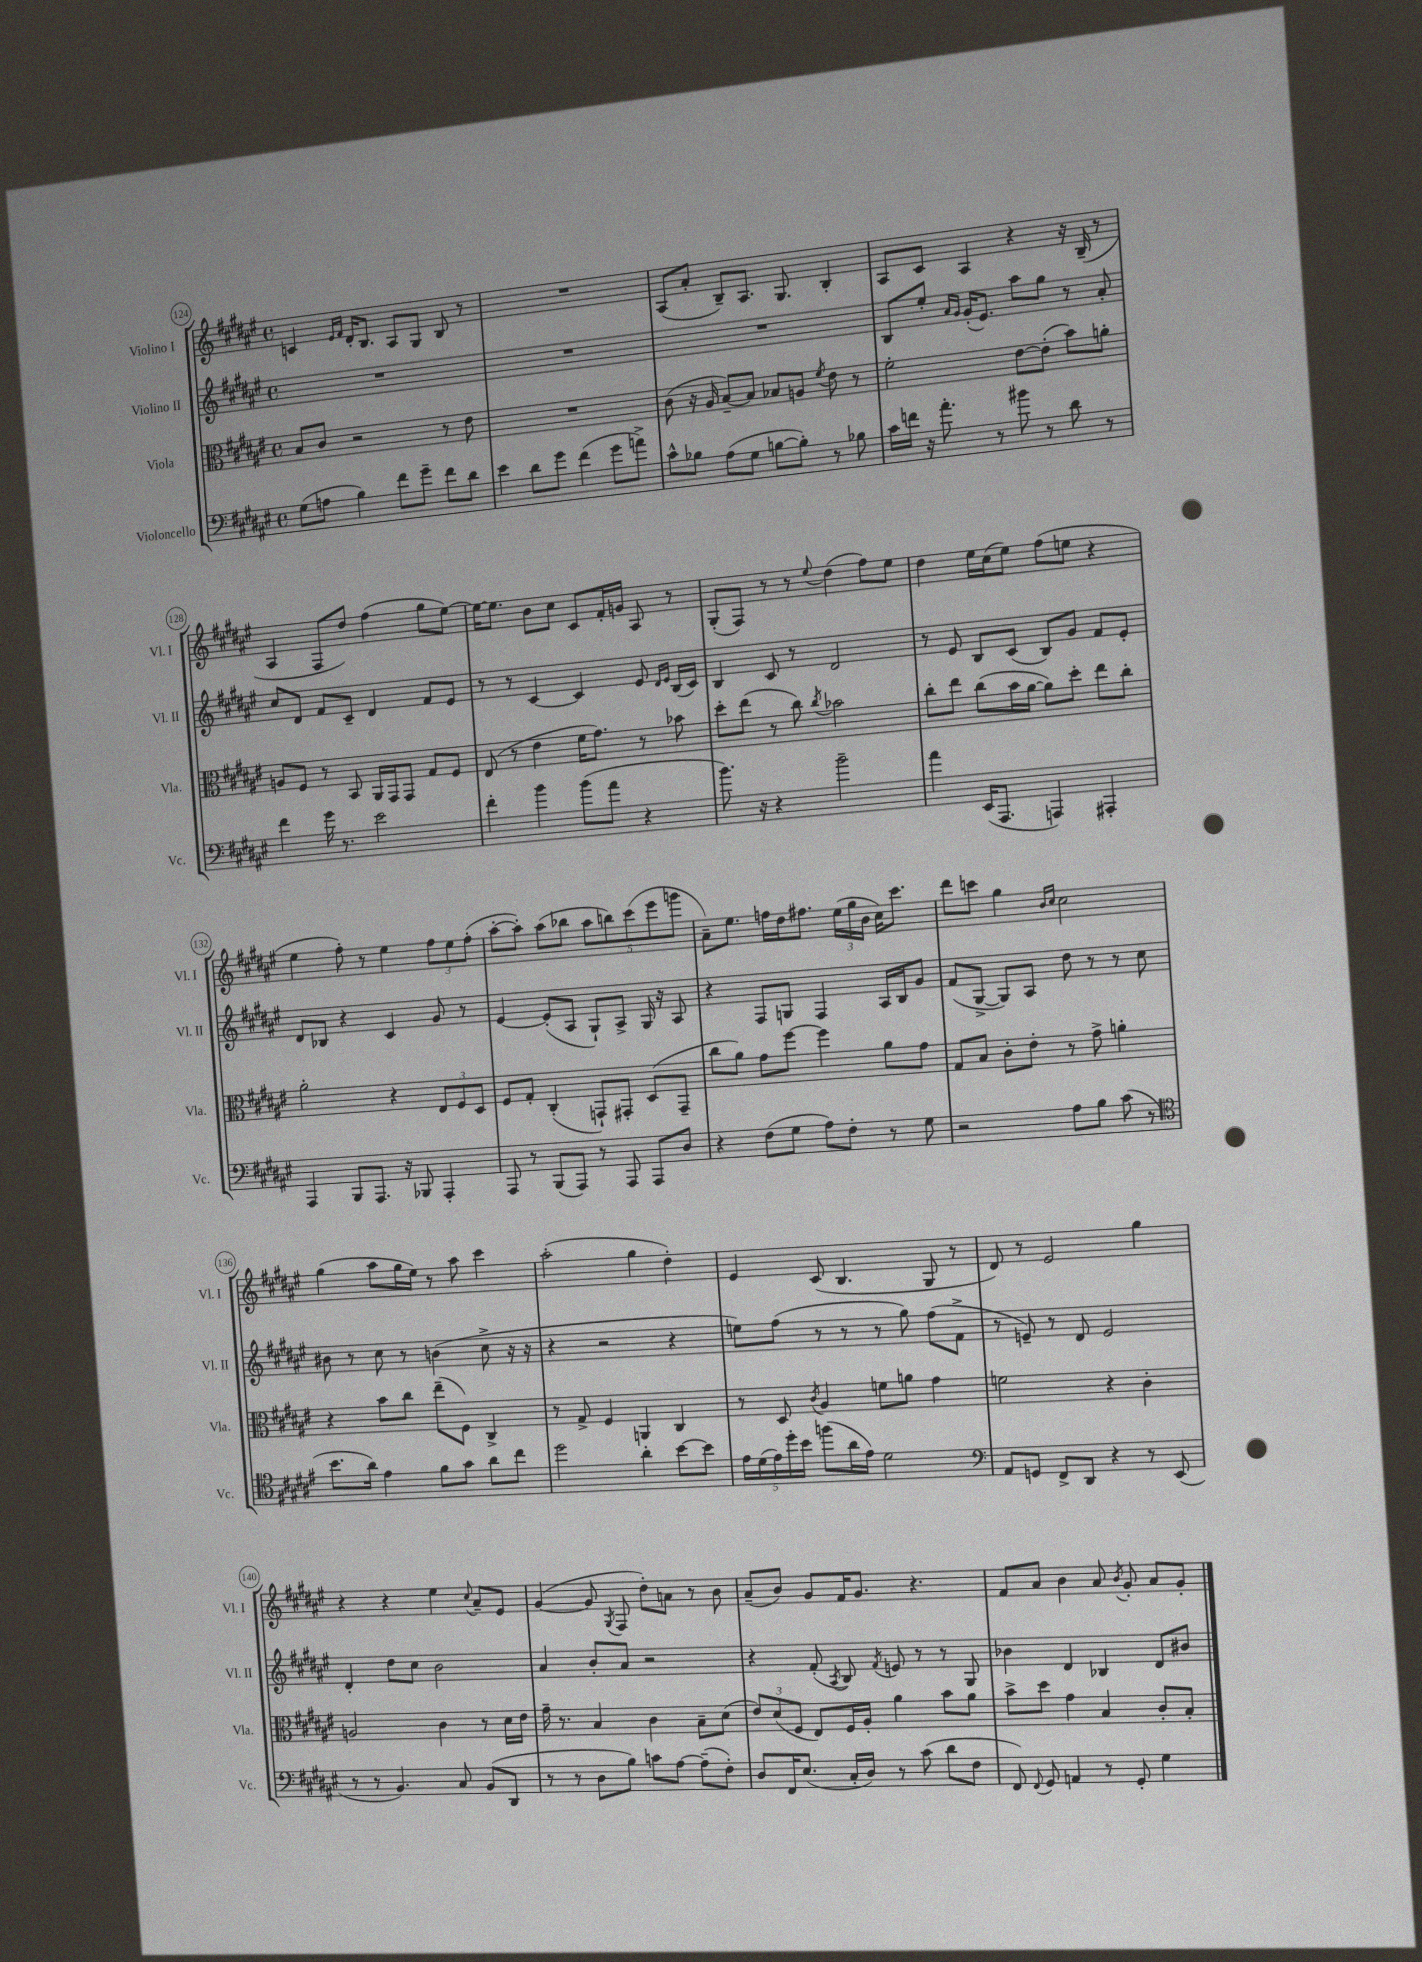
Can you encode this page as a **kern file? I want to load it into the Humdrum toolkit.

**kern	**kern	**kern	**kern
*part4	*part3	*part2	*part1
*staff4	*staff3	*staff2	*staff1
*I"Violoncello	*I"Viola	*I"Violino II	*I"Violino I
*I'Vc.	*I'Vla.	*I'Vl. II	*I'Vl. I
*clefF4	*clefC3	*clefG2	*clefG2
*k[f#c#g#d#a#e#]	*k[f#c#g#d#a#e#]	*k[f#c#g#d#a#e#]	*k[f#c#g#d#a#e#]
*M4/4	*M4/4	*M4/4	*M4/4
*met(c)	*met(c)	*met(c)	*met(c)
=124	=124	=124	=124
(8G#\L	8B/L	1r	4cn/
8An\J	8c#/J	.	.
.	.	.	16qqe#/LL
.	.	.	16qqf#/JJ
4B\)	2r	.	16d#'/KL
.	.	.	8.B/J
8f#\L	.	.	8A#/L
8g#~\J	.	.	8G#/J
8f#\L	8r	.	8B/
8d#\J	8e#\	.	8r
=125	=125	=125	=125
4e#\	1r	1r	1r
8d#\L	.	.	.
8g#\J	.	.	.
(4f#\	.	.	.
8g#\L	.	.	.
8an^\J)	.	.	.
=126	=126	=126	=126
8c#^^\L	(8c#\	1r	(8A#/L
8B-X\J	16r	.	8a#'/J
.	16A#/	.	.
(8A#\L	[8B~/L)	.	8B~/L)
8G#\J	8B/J]	.	8.A#/J
[8Bn\L	8B-X/L	.	.
.	.	.	8.G#/
8B'\J])	8An/J	.	.
.	8qf#/	.	.
8r	8e#\	.	4B'/
8B-X\	8r	.	.
=127	=127	=127	=127
16c#\LL	2f#'\	8B/L	8A#/L
16fn\JJ	.	.	.
16r	.	8ee#'/J	8c#/J
8.a#'\	.	.	.
.	.	16qqa#/LL	.
.	.	16qqg#/JJ	.
.	.	(16g#'/KL	4A#/
.	.	8.e#/J)	.
8r	.	.	.
8b#X\	[8e#\L	8aa#\L	4r
8r	(8e#'\J]	8gg#\J	.
8d#\	8b\L)	8r	16r
.	.	.	(16B~/
8r	8an'\J	8a#'/	8r
!!LO:LB:g=z
=128	=128	=128	=128
4f#\	8An/L	8cc#/L	4A#/
.	8F#/J	8d#/J	.
16g#\	8r	8f#/L	8F#/L
8.r	.	.	.
.	8BB/	8c#~/J	8dd#/J)
2e#\	16AA#/LL	4d#/	(4ff#\
.	16GG#/J	.	.
.	8GG#/J	.	.
.	8G#/L	8f#/L	8gg#\L
.	8F#/J	8e#/J	[8ee#\J)
=129	=129	=129	=129
4f#'\	(8E#/	8r	16ee#\KL_
.	.	.	8.ee#\J]
.	8r	8r	.
4b\	4e#\	[4c#/	8b\L
.	.	.	8cc#\J
(8b\L	16f#\KL	4c#/]	8c#/L
.	8.g#\J)	.	.
8a#\J	.	.	16f#'/L
.	.	.	16gn/JJ
4r	8r	8e#/	8A#/
.	.	16qqd#/LL	.
.	.	16qqe#/JJ	.
.	8b-X\	(16B/LL	8r
.	.	16c#/JJ)	.
=130	=130	=130	=130
8.b\)	8dd#'\L	4B/	(8G#'/L
.	(8ee#\J	.	8F#/J)
16r	.	.	.
4r	8r	8c#/	8r
.	8cc#\)	8r	8r
.	8qcc#/	.	8qqee#/
2b~\	2b-X\	2d#/	(4dd#\
.	.	.	8ff#\L)
.	.	.	8ee#\J
=131	=131	=131	=131
4a#\	8cc#'\L	8r	4dd#\
.	8ee#\J	8e#/	.
(16EE#/KL	(8cc#\L	8B/L	16ee#\LL
8.AAA#/J	.	.	(16cc#\J
.	16b\L	(8c#/J	8ee#\J)
.	[16a#\JJ	.	.
4AAAn/)	8a#\L])	8B/L)	(8ff#\L
.	8dd#'\J	8g#/J	8een\J
4AAA#X'/	8ee#\L	8f#/L	4r
.	8cc#'\J	8e#'/J	.
!!LO:LB:g=z
=132	=132	=132	=132
4AAA#/	2a#'\	8d#/L	4ee#\
.	.	8B-X/J	.
8BBB/L	.	4r	8ff#'\)
8.AAA#/J	.	.	8r
.	4r	4c#/	4ee#\
16r	.	.	.
8BBB-X/	.	.	.
4AAA#'/	12E#/L	8g#/	12ff#\L
.	12F#/	.	12ee#\
.	.	8r	.
.	12D#/J	.	(12ff#'\J
=133	=133	=133	=133
8AAA#/	8F#/L	[4e#/	[8aa#'\L
8r	8G#'/J	.	8aa#'\J])
(8BBB/L	(4C#'/	(8e#'/L]	(8aa#\L
8AAA#/J)	.	8A#/J	8bb-X\J
8r	8GGn`/L)	8G#`/L)	10aa#\L
.	.	.	10bbn\)
8AAA#/	8GG#X'/J	8A#^/J	.
.	.	.	(10ccc#\
8AAA#/L	(8D#/L	16G#/	.
.	.	.	10eee#\
.	.	16r	.
8D#/J	8GG#~/J	8A#/	.
.	.	.	10gggn\J
=134	=134	=134	=134
4r	8cc#\L	4r	8a#~\L)
.	8a#\J)	.	8.ee#\J
(8F#\L	8g#\L	8F#/L	.
.	.	.	16ffn\LL
8G#\J	[8ff#\J	8Gn/J	16dd#\J
.	.	.	8.ff#X\J
8A#\L)	4ff#\]	4F#/	.
8F#'\J	.	.	(24ee#\LL
.	.	.	24gg#\
.	.	.	24b\JJ
8r	8a#\L	16A#/LL	16cc#\KL)
.	.	16B/J	8.ccc#\J
8G#\	8g#\J	8g#/J	.
=135	=135	=135	=135
2r	8G#/L	(8f#/L	8ddd#\L
.	8B/J	[8G#^/J	8cccn\J
.	8c#'\L	8G#/L])	4gg#\
.	8e#'\J	8A#/J	.
.	.	.	16qqb/LL
.	.	.	16qqcc#/JJ
8A#\L	8r	8dd#\	2cc#\
8B\J	8g#^\	8r	.
(8c#\	4an'\	8r	.
8r	.	8cc#\	.
!!LO:LB:g=z
=136	=136	=136	=136
*clefC4	*	*	*
8.b\L	4r	8b#X\	(4gg#\
.	.	8r	.
16a#\Jk)	.	.	.
4e#\	8b\L	8cc#\	8aa#\L
.	8cc#\J	8r	16gg#\L
.	.	.	16ee#\JJ)
8f#\L	(8ee#~\L	(4bn\	8r
8g#\J	8F#\J)	.	8aa#\
8a#\L	4C#^/	8cc#^\	4ccc#\
8cc#\J	.	16r	.
.	.	16r	.
=137	=137	=137	=137
2dd#\	8r	4r	(2aa#'\
.	8G#^/	.	.
.	4F#/	2r	.
4a#'\	4AAn/	.	4gg#\
[8b\L	4C#/	4r	4dd#'\)
8b\J]	.	.	.
=138	=138	=138	=138
20e#\LL	8r	8een\L)	4e#/
(20d#\	.	.	.
20e#\)	.	.	.
.	8D#/	(8ff#\J	.
20dd#'\	.	.	.
20b\JJ	.	.	.
.	8qc#/	.	.
(8ffn\L	4A#/	8r	(8c#/
16a#\L	.	8r	4.B/
16e#\JJ)	.	.	.
2d#\	8fn\L	8r	.
.	8an\J	8gg#\)	.
.	4g#\	(8ff#\L	8G#/
.	.	8f#^\J	8r
=139	=139	=139	=139
*clefF4	*	*	*
8AA#/L	2fn\	8r	8d#/)
8GGn/J	.	8en~/)	8r
8FF#^/L	.	8r	2e#/
8DD#/J	.	8d#/	.
4r	4r	2e/	.
8r	4c#'\	.	4gg#\
(8EE#/	.	.	.
!!LO:LB:g=z
=140	=140	=140	=140
8r	2An/	4d#'/	4r
8r	.	.	.
4.BB/)	.	8dd#\L	4r
.	.	8cc#\J	.
.	4c#\	2b\	4ee#\
8C#/	.	.	.
.	.	.	8qqcc#/
(8BB/L	8r	.	8a#~/L
8DD#/J	16d#\LL	.	8e#/J
.	16e#\JJ	.	.
=141	=141	=141	=141
8r	16g#~\	4a#/	([4g#/
.	8.r	.	.
8r	.	.	.
8D#\L	4B/	8b'/L	8g#/]
.	.	.	8qG#/
8B\J)	.	8a#/J	8F#/
8cn\L	4c#\	2r	8dd#'\L)
[8A#\J	.	.	8an\J
(8A#~\L]	8B~\L	.	8r
8F#'\J)	(8d#\J	.	8b\
=142	=142	=142	=142
8D#/L	12e#/L)	4r	(8a#~/L
.	(12d#/	.	.
16FF#/K	.	.	8b/J)
.	12F#/J	.	.
(8.E#/J	.	.	.
.	8E#/L)	(8f#'/	8g#/L
.	.	8qA#/	.
16C#'/LL	16F#/L	8B/)	16f#/K
16D#/JJ)	16A#'/JJ	.	8.g#/J
.	.	8qf#/	.
8r	4a#\	8en/	.
(8c#\	.	8r	4.r
8d#\L	8b\L	8r	.
8F#\J	8a#\J	8G#/	.
=143	=143	=143	=143
8FF#/)	8b^\L	4b-X\	8f#/L
8qqFF#/	.	.	.
8GG#/	8dd#\J	.	8a#/J
4AAn/	4g#\	4d#/	4b\
8r	4B/	4B-X/	8a#/
.	.	.	8qb/
8GG#'/	.	.	8g#'/
4G#\	8c#'/L	8d#/L	8a#/L
.	8B'/J	8b#X/J	8g#'/J
==	==	==	==
*-	*-	*-	*-
